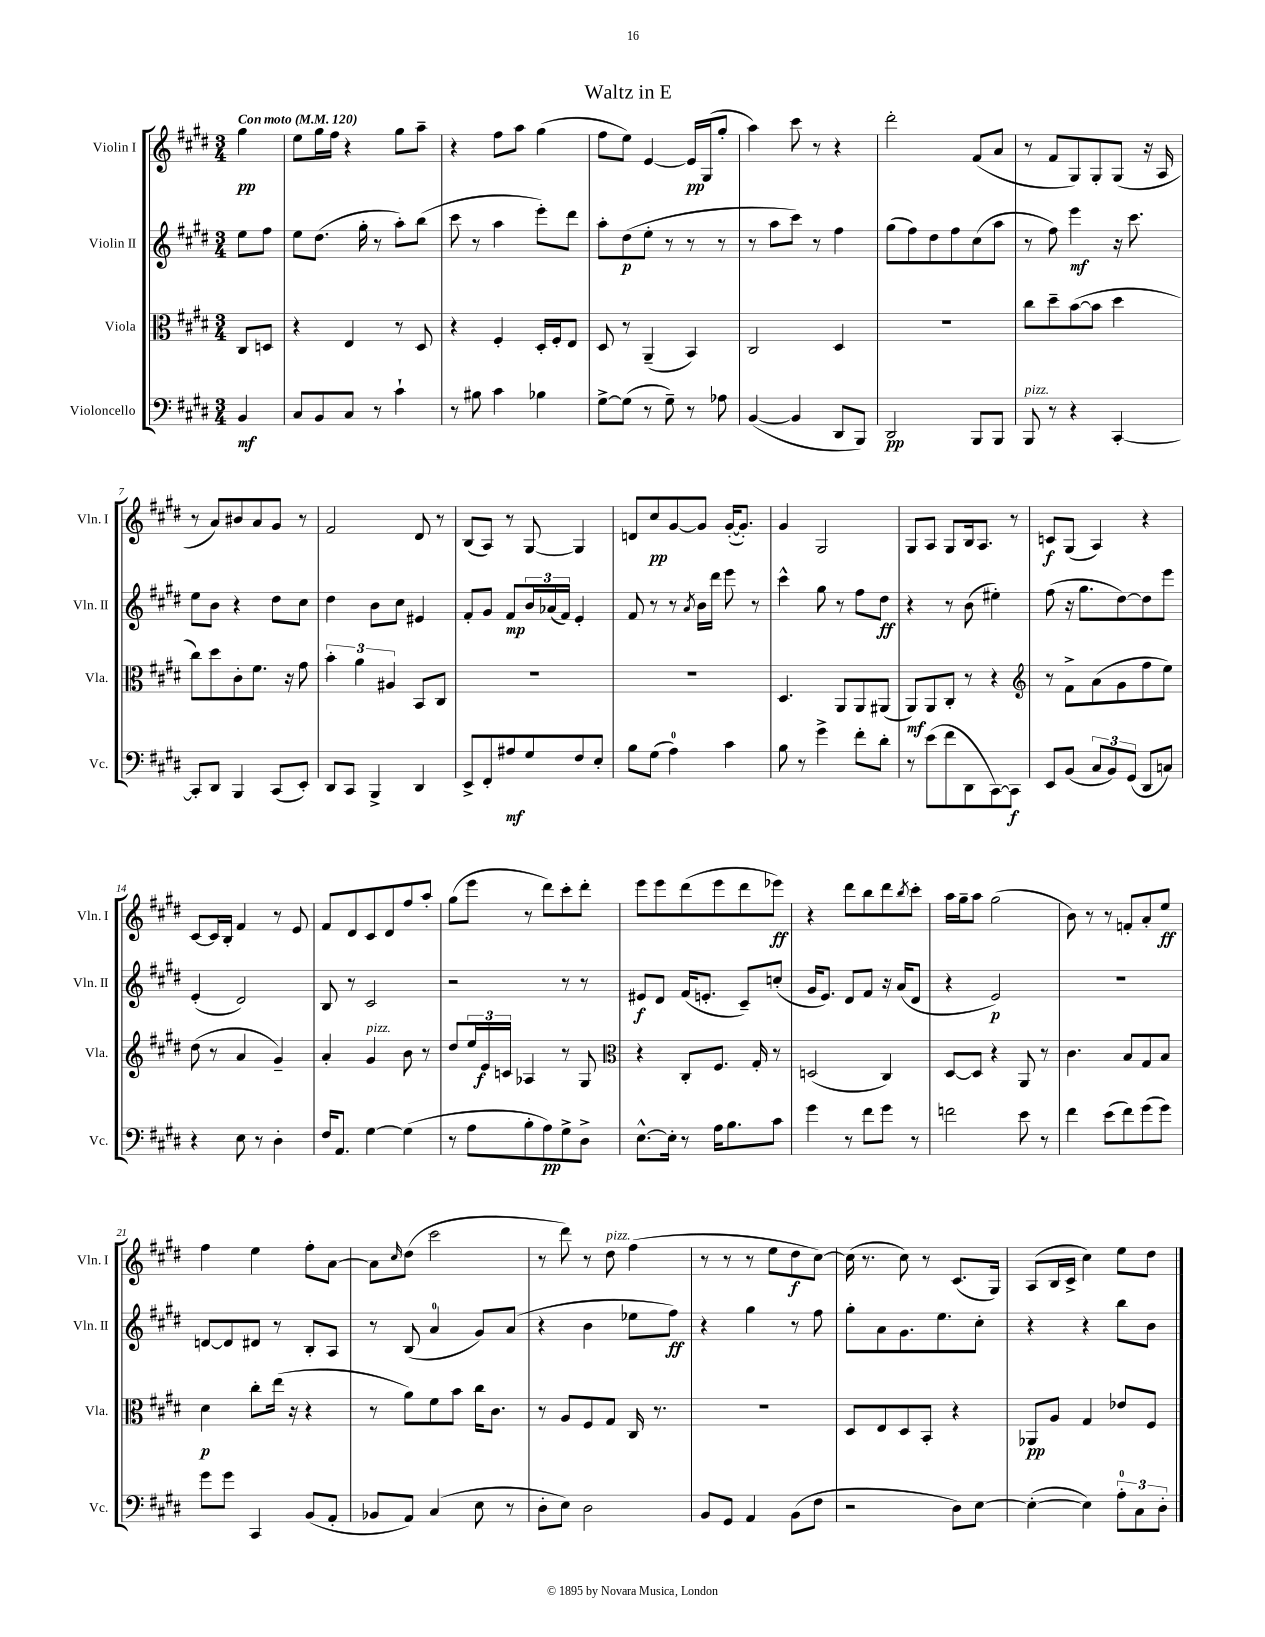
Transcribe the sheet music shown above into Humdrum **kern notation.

**kern	**dynam	**kern	**dynam	**kern	**dynam	**kern	**dynam
*part4	*part4	*part3	*part3	*part2	*part2	*part1	*part1
*staff4	*staff4	*staff3	*staff3	*staff2	*staff2	*staff1	*staff1
*I"Violoncello	*	*I"Viola	*	*I"Violin II	*	*I"Violin I	*
*I'Vc.	*	*I'Vla.	*	*I'Vln. II	*	*I'Vln. I	*
*clefF4	*	*clefC3	*	*clefG2	*	*clefG2	*
*k[f#c#g#d#]	*	*k[f#c#g#d#]	*	*k[f#c#g#d#]	*	*k[f#c#g#d#]	*
*M3/4	*	*M3/4	*	*M3/4	*	*M3/4	*
*MM120	*	*MM120	*	*MM120	*	*MM120	*
=	=	=	=	=	=	=	=
!	!	!	!	!	!	!LO:TX:a:B:t=Con moto	!
4BB/	mf	8C#/L	.	8ee\L	.	4gg#\	pp
.	.	8Dn/J	.	8ff#\J	.	.	.
=1	=1	=1	=1	=1	=1	=1	=1
8C#/L	.	4r	.	8ee\L	.	8ee\L	.
8BB/	.	.	.	(8.dd#\J	.	16gg#\L	.
.	.	.	.	.	.	16ff#\JJ	.
8C#/J	.	4E/	.	.	.	4r	.
.	.	.	.	16gg#'\	.	.	.
8r	.	.	.	8r	.	.	.
4c#`\	.	8r	.	8aa'\L)	.	8gg#\L	.
.	.	8D#/	.	(8bb\J	.	8aa~\J	.
=2	=2	=2	=2	=2	=2	=2	=2
8r	.	4r	.	8ccc#\	.	4r	.
8B#X\	.	.	.	8r	.	.	.
4c#\	.	4F#'/	.	4aa\	.	8ff#\L	.
.	.	.	.	.	.	8aa\J	.
4B-X\	.	16D#'/LL	.	8eee'\L)	.	(4gg#\	.
.	.	16F#'/J	.	.	.	.	.
.	.	8E/J	.	8ddd#\J	.	.	.
=3	=3	=3	=3	=3	=3	=3	=3
[8G#^\L	.	8D#/	.	8aa'\L	.	8ff#\L	.
(8G#\J]	.	8r	.	(8dd#\	p	8ee\J)	.
8r	.	(4AA~/	.	8ee'\J	.	[4e/	.
8G#~\)	.	.	.	8r	.	.	.
8r	.	4BB/)	.	8r	.	16e/LL]	pp
.	.	.	.	.	.	(16G#/J	.
8A-X\	.	.	.	8r	.	8gg#'/J	.
=4	=4	=4	=4	=4	=4	=4	=4
([4BB/	.	2C#/	.	8r	.	4aa\)	.
.	.	.	.	8aa\L	.	.	.
4BB/]	.	.	.	8ccc#\J)	.	8ccc#\	.
.	.	.	.	8r	.	8r	.
8DD#/L	.	4D#/	.	4ff#\	.	4r	.
8BBB/J)	.	.	.	.	.	.	.
=5	=5	=5	=5	=5	=5	=5	=5
2DD#/	pp	2.r	.	(8gg#\L	.	2ddd#'\	.
.	.	.	.	8ff#\)	.	.	.
.	.	.	.	8dd#\	.	.	.
.	.	.	.	8ff#\	.	.	.
8BBB/L	.	.	.	(8cc#\	.	(8f#/L	.
8BBB/J	.	.	.	8aa\J	.	8a/J	.
=6	=6	=6	=6	=6	=6	=6	=6
!LO:TX:a:i:t=pizz.	!	!	!	!	!	!	!
8BBB/	.	8cc#\L	.	8r	.	8r	.
8r	.	8dd#~\	.	8ff#\)	.	8f#/L	.
4r	.	([8b\	.	4eee\	mf	8G#/)	.
.	.	8b\J]	.	.	.	8G#'/	.
[4CC#'/	.	4dd#\	.	16r	.	(8G#/J	.
.	.	.	.	8.ccc#\	.	.	.
.	.	.	.	.	.	16r	.
.	.	.	.	.	.	16A/	.
!!LO:LB:g=z
=7	=7	=7	=7	=7	=7	=7	=7
8CC#'/L]	.	8cc#\L)	.	8ee\L	.	8r	.
8DD#/J	.	8dd#\	.	8b\J	.	8a/L)	.
4BBB/	.	8c#'\	.	4r	.	8b#X/	.
.	.	8.f#\J	.	.	.	8a/	.
(8CC#/L	.	.	.	8dd#\L	.	8g#/J	.
.	.	16r	.	.	.	.	.
8EE'/J)	.	8g#\	.	8cc#\J	.	8r	.
=8	=8	=8	=8	=8	=8	=8	=8
8DD#/L	.	6b'\	.	4dd#\	.	2f#/	.
8CC#/J	.	.	.	.	.	.	.
.	.	6a\	.	.	.	.	.
4BBB^/	.	.	.	8b\L	.	.	.
.	.	6A#X/	.	.	.	.	.
.	.	.	.	8cc#\J	.	.	.
4DD#/	.	8BB/L	.	4e#X/	.	8d#/	.
.	.	8C#/J	.	.	.	8r	.
=9	=9	=9	=9	=9	=9	=9	=9
8EE^/L	.	2.r	.	8f#'/L	.	(8B/L	.
8FF#'/	.	.	.	8g#/J	.	8A/J)	.
8A#X/	mf	.	.	8f#/L	mp	8r	.
8G#/	.	.	.	24b/L	.	[8G#/	.
.	.	.	.	(24a-X/	.	.	.
.	.	.	.	24f#/JJ)	.	.	.
8F#/	.	.	.	4e'/	.	4G#/]	.
8E'/J	.	.	.	.	.	.	.
=10	=10	=10	=10	=10	=10	=10	=10
8B\L	.	2.r	.	8f#/	.	8dn/L	.
(8G#\J	.	.	.	8r	.	8cc#/	pp
4A\)	.	.	.	8r	.	[8g#/	.
.	.	.	.	8qa/	.	.	.
.	.	.	.	16b\LL	.	8g#/J]	.
.	.	.	.	16ddd#\JJ	.	.	.
4c#\	.	.	.	8eee\	.	([16g#'/KL	.
.	.	.	.	.	.	8.g#'/J])	.
.	.	.	.	8r	.	.	.
=11	=11	=11	=11	=11	=11	=11	=11
8B\	.	4.D#/	.	4ccc#^^\	.	4g#/	.
8r	.	.	.	.	.	.	.
4g#^\	.	.	.	8gg#\	.	2G#/	.
.	.	8AA/L	.	8r	.	.	.
8f#'\L	.	8AA/	.	8ff#\L	.	.	.
8d#'\J	.	(8AA#X/J	.	8dd#\J	ff	.	.
=12	=12	=12	=12	=12	=12	=12	=12
8r	.	8AA/L)	mf	4r	.	8G#/L	.
(8e\L	.	8AA/	.	.	.	8A/J	.
8f#\	.	8C#'/J	.	8r	.	8G#/L	.
8DD#\	.	8r	.	(8b\	.	16B/k	.
.	.	.	.	.	.	8.A/J	.
[8CC#\)	.	4r	.	4ee#X'\)	.	.	.
8CC#\J]	f	.	.	.	.	8r	.
=13	=13	=13	=13	=13	=13	=13	=13
*	*	*clefG2	*	*	*	*	*
8EE/L	.	8r	.	(8ff#\	.	8cn/L	f
(8BB/J	.	8f#^\L	.	16r	.	(8G#/J	.
.	.	.	.	8.gg#\L	.	.	.
12C#/L	.	(8a\	.	.	.	4A/)	.
12BB/)	.	.	.	.	.	.	.
.	.	8g#\	.	[8dd#\)	.	.	.
(12GG#/J	.	.	.	.	.	.	.
8DD#/L	.	8ff#\	.	8dd#\]	.	4r	.
8Cn/J)	.	8ee\J)	.	8eee\J	.	.	.
!!LO:LB:g=z
=14	=14	=14	=14	=14	=14	=14	=14
4r	.	(8dd#\	.	(4e'/	.	[8c#/L	.
.	.	8r	.	.	.	16c#/L]	.
.	.	.	.	.	.	16B'/JJ	.
8E\	.	4a/	.	2d#/)	.	4f#/	.
8r	.	.	.	.	.	.	.
4D#'\	.	4g#~/)	.	.	.	8r	.
.	.	.	.	.	.	8e/	.
=15	=15	=15	=15	=15	=15	=15	=15
16F#/KL	.	4a'/	.	8B/	.	8f#/L	.
8.AA/J	.	.	.	.	.	.	.
.	.	.	.	8r	.	8d#/	.
!	!	!LO:TX:a:i:t=pizz.	!	!	!	!	!
[4G#\	.	4g#/	.	2c#/	.	8c#/	.
.	.	.	.	.	.	8d#/	.
(4G#\]	.	8b\	.	.	.	8ff#/	.
.	.	8r	.	.	.	8aa'/J	.
=16	=16	=16	=16	=16	=16	=16	=16
8r	.	8dd#/L	.	2r	.	(8gg#\L	.
8A\L	.	24ee/L	.	.	.	8eee\J	.
.	.	24e/	f	.	.	.	.
.	.	24cn/JJ	.	.	.	.	.
8B'\	.	4A-X/	.	.	.	8r	.
8A\)	pp	.	.	.	.	8ddd#\L)	.
8G#^\	.	8r	.	8r	.	8ccc#'\	.
8D#^\J	.	8G#/	.	8r	.	8ddd#'\J	.
=17	=17	=17	=17	=17	=17	=17	=17
*	*	*clefC3	*	*	*	*	*
[8.E^^\L	.	4r	.	8e#X/L	f	8eee\L	.
.	.	.	.	8d#/J	.	8eee\	.
16E'\Jk]	.	.	.	.	.	.	.
8r	.	8C#'/L	.	(16f#/KL	.	(8ddd#\	.
.	.	.	.	8.en'/J	.	.	.
16A\KL	.	8.F#/J	.	.	.	8eee\	.
8.B\	.	.	.	.	.	.	.
.	.	.	.	8c#~/L)	.	8ddd#\	.
.	.	16G#'/	.	.	.	.	.
8c#\J	.	8r	.	(8ccn'/J	.	8eee-X\J)	ff
=18	=18	=18	=18	=18	=18	=18	=18
4g#\	.	(2Dn/	.	16g#/KL	.	4r	.
.	.	.	.	8.e/J)	.	.	.
8r	.	.	.	8d#/L	.	8ddd#\L	.
8f#\L	.	.	.	8f#/J	.	8bb\	.
8g#\J	.	4C#/)	.	16r	.	8ddd#\	.
.	.	.	.	(16a/KL	.	.	.
.	.	.	.	.	.	8qbb/	.
8r	.	.	.	8d#/J	.	8ccc#'\J	.
=19	=19	=19	=19	=19	=19	=19	=19
2fn\	.	[8D#/L	.	4r	.	16aa\LL	.
.	.	.	.	.	.	16gg#~\J	.
.	.	8D#/J]	.	.	.	8aa\J	.
.	.	4r	.	2e/)	p	(2gg#\	.
8e\	.	8AA/	.	.	.	.	.
8r	.	8r	.	.	.	.	.
=20	=20	=20	=20	=20	=20	=20	=20
4f#\	.	4.c#\	.	2.r	.	8b\)	.
.	.	.	.	.	.	8r	.
(8e\L	.	.	.	.	.	8r	.
8f#\)	.	8B/L	.	.	.	8fn'/L	.
(8g#\	.	8G#/	.	.	.	8a'/	.
8g#\J)	.	8B/J	.	.	.	8ee/J	ff
!!LO:LB:g=z
=21	=21	=21	=21	=21	=21	=21	=21
8g#\L	.	4d#\	p	[8dn/L	.	4ff#\	.
8g#\J	.	.	.	8d/]	.	.	.
4CC#/	.	8cc#'\L	.	8d#X/J	.	4ee\	.
.	.	(16ee\Jk	.	8r	.	.	.
.	.	16r	.	.	.	.	.
(8BB/L	.	4r	.	8B'/L	.	8ff#'\L	.
8AA'/J	.	.	.	8A/J	.	[8a\J	.
=22	=22	=22	=22	=22	=22	=22	=22
8BB-X/L	.	8r	.	8r	.	8a\L]	.
.	.	.	.	.	.	16qqcc#/	.
8AA/J)	.	8a\L)	.	(8B/	.	(8dd#\J	.
(4C#/	.	8f#\	.	4a/	.	2ccc#\	.
.	.	8b\J	.	.	.	.	.
8E\	.	16cc#\KL	.	8g#/L)	.	.	.
.	.	8.c#\J	.	.	.	.	.
8r	.	.	.	(8a/J	.	.	.
=23	=23	=23	=23	=23	=23	=23	=23
8D#'\L	.	8r	.	4r	.	8r	.
8E\J)	.	8A/L	.	.	.	8ddd#\)	.
2D#\	.	8F#/	.	4b\	.	8r	.
!	!	!	!	!	!	!LO:TX:a:i:t=pizz.	!
.	.	8G#/J	.	.	.	8dd#\	.
.	.	16C#/	.	8ee-X\L	.	(4ff#\	.
.	.	8.r	.	.	.	.	.
.	.	.	.	8ff#\J)	ff	.	.
=24	=24	=24	=24	=24	=24	=24	=24
8BB/L	.	2.r	.	4r	.	8r	.
8GG#/J	.	.	.	.	.	8r	.
4AA/	.	.	.	4gg#\	.	8r	.
.	.	.	.	.	.	8ee\L	.
(8BB\L	.	.	.	8r	.	8dd#\	f
8F#\J	.	.	.	8ff#\	.	[8cc#\J)	.
=25	=25	=25	=25	=25	=25	=25	=25
2r	.	8D#/L	.	8gg#'\L	.	(16cc#\]	.
.	.	.	.	.	.	8.r	.
.	.	8E/	.	8a\	.	.	.
.	.	8D#/	.	8.g#\	.	8cc#\)	.
.	.	8BB'/J	.	.	.	8r	.
.	.	.	.	8.ee\	.	.	.
8D#\L)	.	4r	.	.	.	(8.c#/L	.
[8E\J	.	.	.	8cc#'\J	.	.	.
.	.	.	.	.	.	16G#/Jk)	.
=26	=26	=26	=26	=26	=26	=26	=26
(4E'\_	.	8AA-X/L	pp	4r	.	(8A/L	.
.	.	8A/J	.	.	.	16B/L	.
.	.	.	.	.	.	16c#^/JJ	.
4E\])	.	4G#/	.	4r	.	4cc#\)	.
12A'\L	.	8e-X/L	.	8bb\L	.	8ee\L	.
12C#\	.	.	.	.	.	.	.
.	.	8F#/J	.	8b\J	.	8dd#\J	.
12D#'\J	.	.	.	.	.	.	.
==	==	==	==	==	==	==	==
*-	*-	*-	*-	*-	*-	*-	*-
